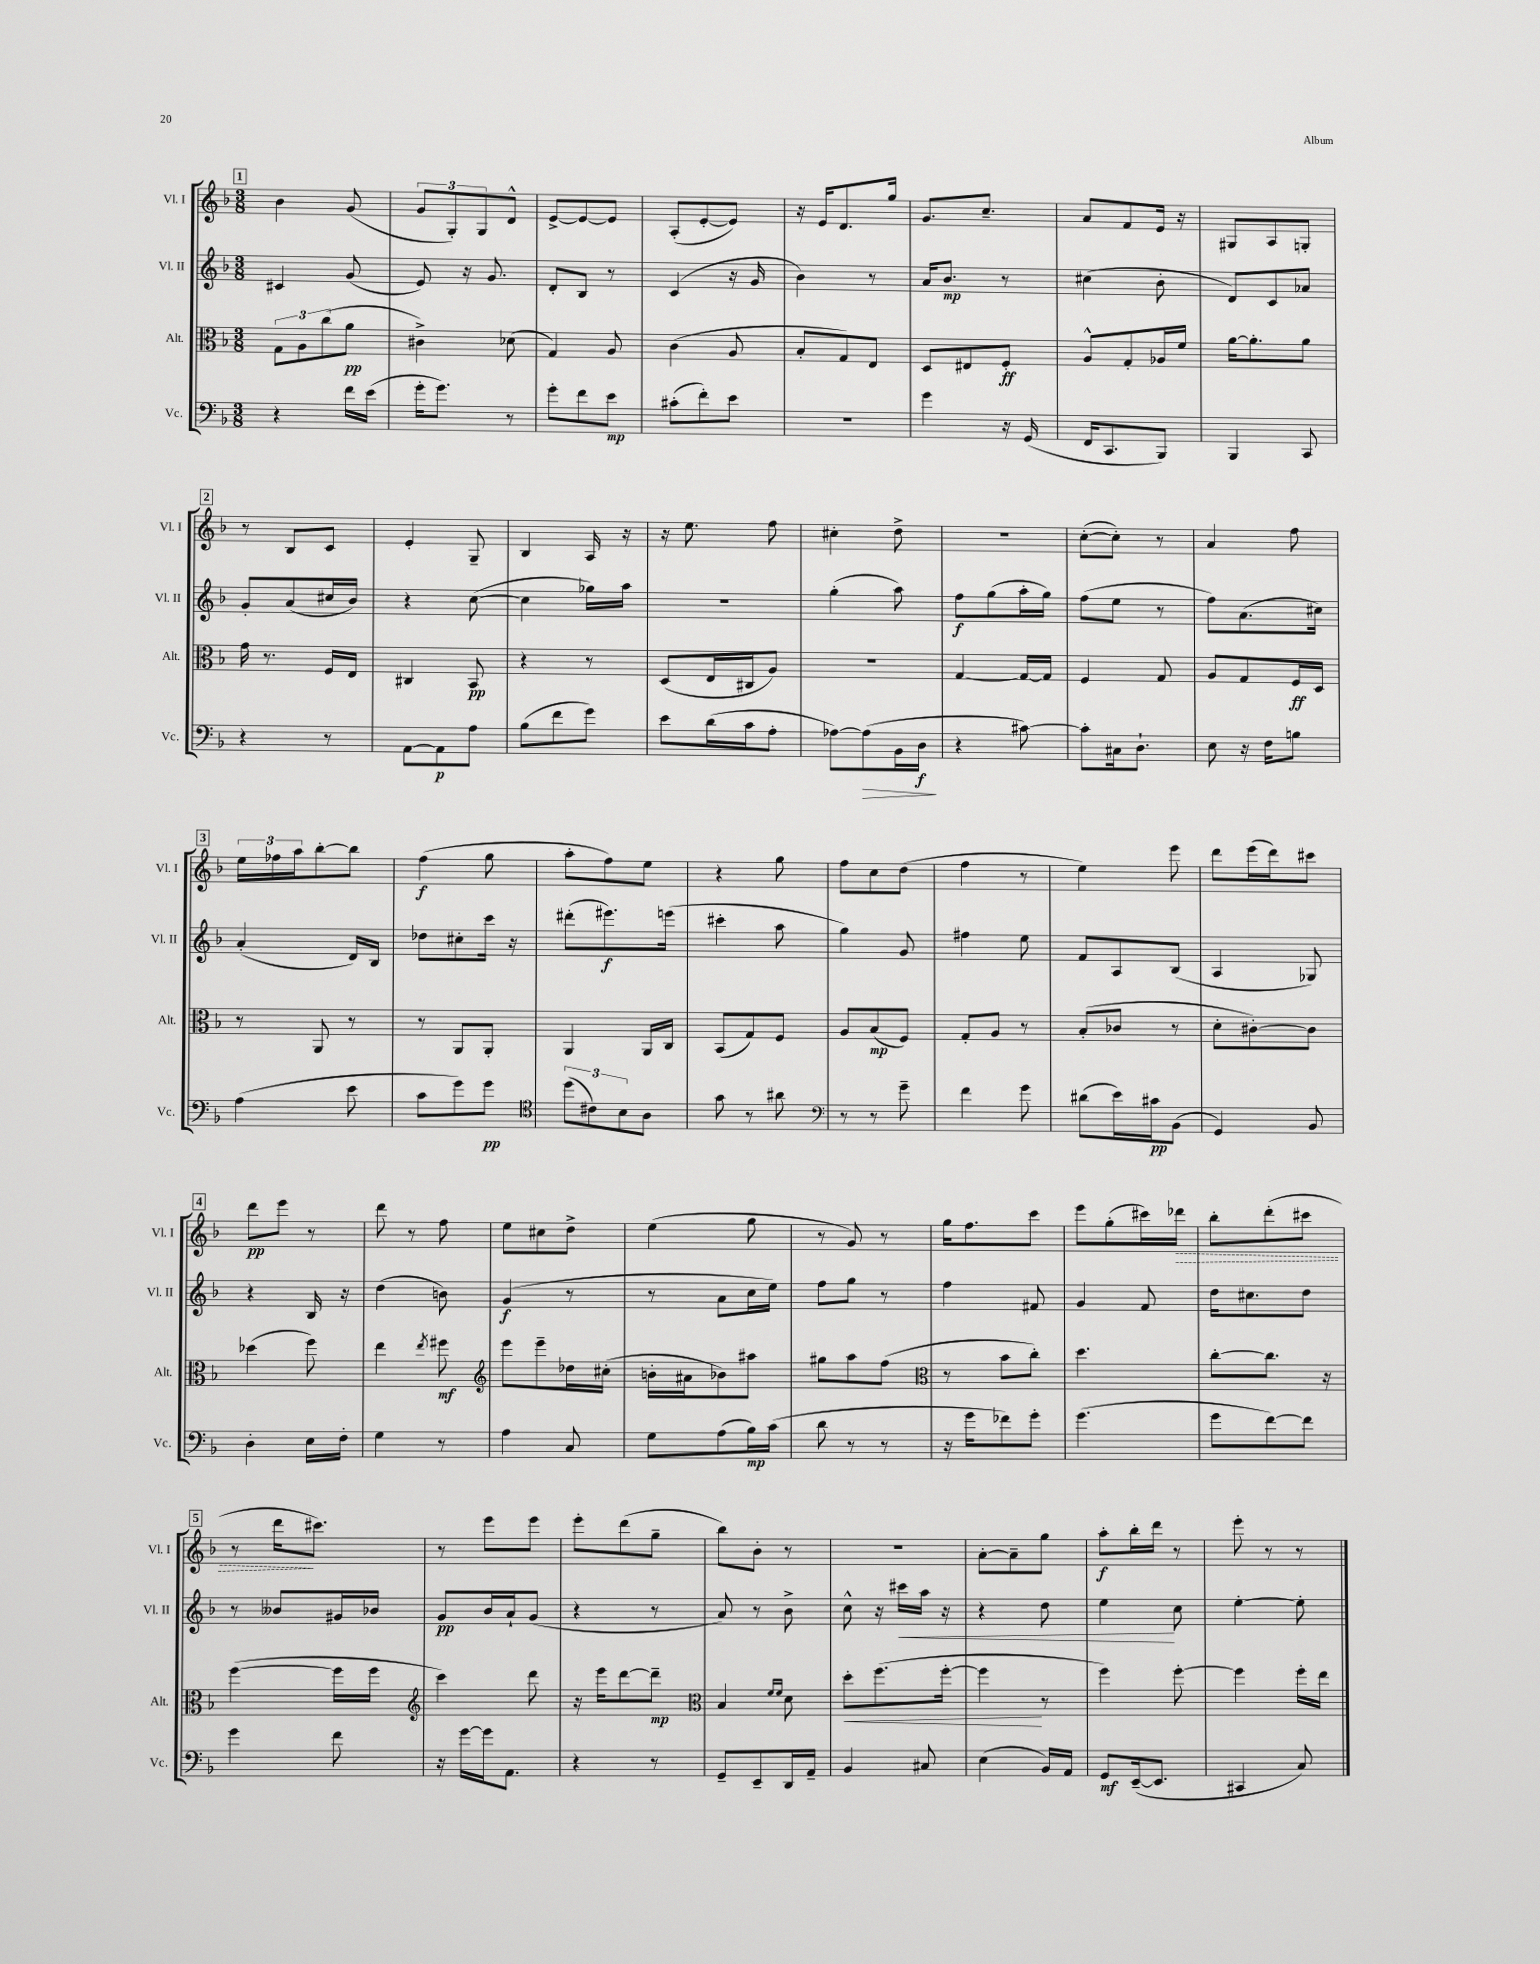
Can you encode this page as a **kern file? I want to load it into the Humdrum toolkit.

**kern	**dynam	**kern	**dynam	**kern	**dynam	**kern	**dynam
*part4	*part4	*part3	*part3	*part2	*part2	*part1	*part1
*staff4	*staff4	*staff3	*staff3	*staff2	*staff2	*staff1	*staff1
*I"Vc.	*	*I"Alt.	*	*I"Vl. II	*	*I"Vl. I	*
*I'Vc.	*	*I'Alt.	*	*I'Vl. II	*	*I'Vl. I	*
*clefF4	*	*clefC3	*	*clefG2	*	*clefG2	*
*k[b-]	*	*k[b-]	*	*k[b-]	*	*k[b-]	*
*M3/8	*	*M3/8	*	*M3/8	*	*M3/8	*
!!LO:REH:place=s1:t=1
=63	=63	=63	=63	=63	=63	=63	=63
4r	.	12G\L	.	4c#X/	.	4b-\	.
.	.	12A\	.	.	.	.	.
.	.	(12cc\	.	.	.	.	.
16f\LL	.	8a\J	pp	(8g/	.	(8g/	.
(16e\JJ	.	.	.	.	.	.	.
=64	=64	=64	=64	=64	=64	=64	=64
16g'\KL	.	4c#X^\)	.	8e/)	.	12g/L	.
8.g\J)	.	.	.	.	.	.	.
.	.	.	.	.	.	12G'/)	.
.	.	.	.	16r	.	.	.
.	.	.	.	.	.	12G/	.
.	.	.	.	8.g/	.	.	.
8r	.	(8d-X\	.	.	.	8d^^/J	.
=65	=65	=65	=65	=65	=65	=65	=65
8g'\L	.	4G/)	.	8d'/L	.	[8e^/L	.
8f\	.	.	.	8B-/J	.	8e/_	.
8e\J	mp	8A/	.	8r	.	8e/J]	.
=66	=66	=66	=66	=66	=66	=66	=66
(8c#X'\L	.	(4c\	.	(4c/	.	(8A'/L	.
8f'\)	.	.	.	.	.	[8e'/	.
8e\J	.	8A/	.	16r	.	8e/J])	.
.	.	.	.	16g/	.	.	.
=67	=67	=67	=67	=67	=67	=67	=67
4.r	.	8B-'/L	.	4b-\)	.	16r	.
.	.	.	.	.	.	16e/KL	.
.	.	8G/)	.	.	.	8.d/	.
.	.	8E/J	.	8r	.	.	.
.	.	.	.	.	.	16gg/Jk	.
=68	=68	=68	=68	=68	=68	=68	=68
4g\	.	8D/L	.	16a/KL	.	8.g/L	.
.	.	.	.	8.b-/J	mp	.	.
.	.	8E#X/	.	.	.	.	.
.	.	.	.	.	.	8.cc~/J	.
16r	.	8F'/J	ff	8r	.	.	.
(16GG/	.	.	.	.	.	.	.
=69	=69	=69	=69	=69	=69	=69	=69
16FF/KL	.	8A^^/L	.	(4cc#X\	.	8a/L	.
8.CC/	.	.	.	.	.	.	.
.	.	8G'/	.	.	.	8f/	.
8BBB-/J)	.	16A-X/L	.	8b-'\	.	16e/Jk	.
.	.	16f/JJ	.	.	.	16r	.
=70	=70	=70	=70	=70	=70	=70	=70
4BBB-/	.	[16a\KL	.	8d/L)	.	8G#X/L	.
.	.	8.a'\]	.	.	.	.	.
.	.	.	.	8c/	.	8A/	.
8CC/	.	8a\J	.	8a-X/J	.	8Gn'/J	.
!!LO:LB:g=z
!!LO:REH:place=s1:t=2
=71	=71	=71	=71	=71	=71	=71	=71
4r	.	16g\	.	8g'/L	.	8r	.
.	.	8.r	.	.	.	.	.
.	.	.	.	(8a/	.	8B-/L	.
8r	.	16F/LL	.	16cc#X/L	.	8c/J	.
.	.	16E/JJ	.	16b-/JJ)	.	.	.
=72	=72	=72	=72	=72	=72	=72	=72
[8AA\L	.	4C#X/	.	4r	.	4e'/	.
8AA\]	p	.	.	.	.	.	.
8A\J	.	8BB-/	pp	([8cc\	.	8G~/	.
=73	=73	=73	=73	=73	=73	=73	=73
(8B-\L	.	4r	.	4cc\]	.	4B-/	.
8f\	.	.	.	.	.	.	.
8g\J)	.	8r	.	16gg-X\LL)	.	16A/	.
.	.	.	.	16aa\JJ	.	16r	.
=74	=74	=74	=74	=74	=74	=74	=74
8e\L	.	(8D/L	.	4.r	.	16r	.
.	.	.	.	.	.	8.ee\	.
(16d\L	.	16E/L	.	.	.	.	.
16c\J	.	16C#X/J	.	.	.	.	.
8A'\J	.	8A/J)	.	.	.	8ff\	.
=75	=75	=75	=75	=75	=75	=75	=75
[8A-X\L)	.	4.r	.	(4gg'\	.	4cc#X'\	.
!	!LO:HP:b	!	!	!	!	!	!
(8A-\]	>	.	.	.	.	.	.
16BB-\L	.	.	.	8aa\)	.	8dd^\	.
16D\JJ	f	.	.	.	.	.	.
.	]	.	.	.	.	.	.
=76	=76	=76	=76	=76	=76	=76	=76
4r	.	[4G/	.	8ff\L	f	4.r	.
.	.	.	.	(8gg\	.	.	.
[8c#X\)	.	16G/LL_	.	16aa'\L	.	.	.
.	.	16G/JJ]	.	16gg\JJ)	.	.	.
=77	=77	=77	=77	=77	=77	=77	=77
8c#'\L]	.	4F/	.	(8ff\L	.	([8cc'\L	.
16C#X\k	.	.	.	8ee\J	.	8cc'\J])	.
8.D`\J	.	.	.	.	.	.	.
.	.	8G/	.	8r	.	8r	.
=78	=78	=78	=78	=78	=78	=78	=78
8E\	.	8A/L	.	8ff\L)	.	4a/	.
16r	.	8G/	.	(8.a\	.	.	.
16F\KL	.	.	.	.	.	.	.
8Bn\J	.	16F/L	ff	.	.	8ff\	.
.	.	16D/JJ	.	16cc#X\Jk)	.	.	.
!!LO:LB:g=z
!!LO:REH:place=s1:t=3
=79	=79	=79	=79	=79	=79	=79	=79
(4A\	.	8r	.	(4a'/	.	24ee\LL	.
.	.	.	.	.	.	24ff-X\	.
.	.	.	.	.	.	24aa\J	.
.	.	8AA/	.	.	.	[8bb-'\	.
8e\	.	8r	.	16d/LL)	.	8bb-\J]	.
.	.	.	.	16B-/JJ	.	.	.
=80	=80	=80	=80	=80	=80	=80	=80
8c\L	.	8r	.	8dd-X\L	.	(4ff\	f
8g\)	.	8AA/L	.	8cc#X'\	.	.	.
8g\J	pp	8AA'/J	.	16ccc\Jk	.	8gg\	.
.	.	.	.	16r	.	.	.
=81	=81	=81	=81	=81	=81	=81	=81
*clefC4	*	*	*	*	*	*	*
(12dd\L	.	4AA/	.	(8ddd#X'\L	.	8aa'\L	.
12c#X\)	.	.	.	.	.	.	.
.	.	.	.	8.eee#X\)	f	8ff\)	.
12B-\	.	.	.	.	.	.	.
8A\J	.	16AA/LL	.	.	.	8ee\J	.
.	.	16C/JJ	.	(16eeen\Jk	.	.	.
=82	=82	=82	=82	=82	=82	=82	=82
8g\	.	(8BB-/L	.	4ccc#X'\	.	4r	.
8r	.	8G/)	.	.	.	.	.
8a#X\	.	8F/J	.	8aa\	.	8gg\	.
=83	=83	=83	=83	=83	=83	=83	=83
*clefF4	*	*	*	*	*	*	*
8r	.	8A/L	.	4gg\)	.	8ff\L	.
8r	.	(8B-/	mp	.	.	8cc\	.
8g~\	.	8F/J)	.	8g/	.	(8dd\J	.
=84	=84	=84	=84	=84	=84	=84	=84
4f\	.	8G'/L	.	4ff#X\	.	4ff\	.
.	.	8A/J	.	.	.	.	.
8g\	.	8r	.	8ee\	.	8r	.
=85	=85	=85	=85	=85	=85	=85	=85
(8d#X\L	.	(8B-'/L	.	8f/L	.	4ee\)	.
16e\L)	.	8c-X/J	.	8A/	.	.	.
16c#X\J	pp	.	.	.	.	.	.
(8BB-\J	.	8r	.	(8B-/J	.	8eee\	.
=86	=86	=86	=86	=86	=86	=86	=86
4GG/)	.	8d'\L	.	4A/	.	8ddd\L	.
.	.	[8c#X'\)	.	.	.	(16eee\L	.
.	.	.	.	.	.	16ddd\J)	.
8BB-/	.	8c#\J]	.	8G-X/)	.	8ccc#X\J	.
!!LO:LB:g=z
!!LO:REH:place=s1:t=4
=87	=87	=87	=87	=87	=87	=87	=87
4D'\	.	(4dd-X\	.	4r	.	8ddd\L	pp
.	.	.	.	.	.	8eee\J	.
16E\LL	.	8ff\)	.	16B-/	.	8r	.
16F'\JJ	.	.	.	16r	.	.	.
=88	=88	=88	=88	=88	=88	=88	=88
4G\	.	4ee\	.	(4dd\	.	8ddd\	.
.	.	.	.	.	.	8r	.
.	.	8qee/	.	.	.	.	.
8r	.	8ff#X\	mf	8bn\)	.	8ff\	.
=89	=89	=89	=89	=89	=89	=89	=89
*	*	*clefG2	*	*	*	*	*
4A\	.	8eee\L	.	(4g/	f	8ee\L	.
.	.	8eee~\	.	.	.	8cc#X\	.
8C/	.	16dd-X\L	.	8r	.	8dd^\J	.
.	.	(16cc#X'\JJ	.	.	.	.	.
=90	=90	=90	=90	=90	=90	=90	=90
8G\L	.	16bn'\LL	.	8r	.	(4ee\	.
.	.	16a#X\J	.	.	.	.	.
(8A\	.	8b-X\)	.	8a\L	.	.	.
16B-\L)	mp	8aa#X\J	.	16cc\L	.	8gg\	.
(16c\JJ	.	.	.	16ee\JJ)	.	.	.
=91	=91	=91	=91	=91	=91	=91	=91
8d\	.	8gg#X\L	.	8ff\L	.	8r	.
8r	.	8aa\	.	8gg\J	.	8g/)	.
8r	.	(8ff\J	.	8r	.	8r	.
=92	=92	=92	=92	=92	=92	=92	=92
*	*	*clefC3	*	*	*	*	*
16r	.	8r	.	4ff\	.	16gg\KL	.
16g\KL	.	.	.	.	.	8.ff\	.
8f-X\)	.	8b-\L	.	.	.	.	.
8g'\J	.	8cc'\J)	.	8f#X/	.	8ccc\J	.
=93	=93	=93	=93	=93	=93	=93	=93
(4.g\	.	4.dd\	.	4g/	.	8eee\L	.
.	.	.	.	.	.	(8gg'\	.
.	.	.	.	8f/	.	16ccc#X\L)	.
!	!	!	!	!	!	!	!LO:HP:b
.	.	.	.	.	.	16ddd-X\JJ	>
=94	=94	=94	=94	=94	=94	=94	=94
8g\L	.	[8cc'\L	.	16dd\KL	.	8bb-'\L	.
.	.	.	.	8.cc#X\	.	.	.
[8f\)	.	8.cc\J]	.	.	.	(8ddd'\	.
8f\J]	.	.	.	8dd\J	.	8ccc#X\J	.
.	.	16r	.	.	.	.	.
!!LO:LB:g=z
!!LO:REH:place=s1:t=5
=95	=95	=95	=95	=95	=95	=95	=95
4g\	.	([4ff\	.	8r	.	8r	.
.	.	.	.	8b--X/L	.	16ddd\KL	.
.	.	.	.	.	.	8.ccc#X\J)	]
8f\	.	16ff\LL]	.	16g#X/L	.	.	.
.	.	16ff\JJ	.	16b-X/JJ	.	.	.
=96	=96	=96	=96	=96	=96	=96	=96
*	*	*clefG2	*	*	*	*	*
16r	.	4ccc\)	.	8g/L	pp	8r	.
[16g\LL	.	.	.	.	.	.	.
16g\J]	.	.	.	16b-/L	.	8eee\L	.
8.AA\J	.	.	.	16a`/J	.	.	.
.	.	8ddd\	.	(8g/J	.	8eee\J	.
=97	=97	=97	=97	=97	=97	=97	=97
4r	.	16r	.	4r	.	8eee'\L	.
.	.	16eee\KL	.	.	.	.	.
.	.	[8ddd\	.	.	.	(8ddd\	.
8r	.	8ddd~\J]	mp	8r	.	8gg~\J	.
=98	=98	=98	=98	=98	=98	=98	=98
*	*	*clefC3	*	*	*	*	*
8GG~/L	.	4B-/	.	8a/)	.	8bb-\L)	.
8EE~/	.	.	.	8r	.	8b-'\J	.
.	.	16qqf/LL	.	.	.	.	.
.	.	16qqf/JJ	.	.	.	.	.
16DD/L	.	8d\	.	8b-^\	.	8r	.
16AA~/JJ	.	.	.	.	.	.	.
=99	=99	=99	=99	=99	=99	=99	=99
!	!	!	!LO:HP:b	!	!	!	!
4BB-/	.	8dd'\L	<	8cc^^\	.	4.r	.
.	.	(8.ff\	.	16r	.	.	.
!	!	!	!	!	!LO:HP:b	!	!
.	.	.	.	16ccc#X\LL	<	.	.
8C#X/	.	.	.	16aa\JJ	.	.	.
.	.	[16ff'\Jk	.	16r	.	.	.
=100	=100	=100	=100	=100	=100	=100	=100
(4E\	.	4ff\]	.	4r	.	[8a'\L	.
.	.	.	.	.	.	8a~\]	.
16BB-/LL)	.	8r	[	8dd\	.	8gg\J	.
16AA/JJ	.	.	.	.	.	.	.
=101	=101	=101	=101	=101	=101	=101	=101
8GG/L	mf	4ff\)	.	4ee\	.	8aa'\L	f
([16EE~/k	.	.	.	.	.	16bb-'\L	.
8.EE/J]	.	.	.	.	.	16ddd\JJ	.
.	.	[8ff'\	.	8cc\	[	8r	.
=102	=102	=102	=102	=102	=102	=102	=102
4CC#X/	.	4ff\]	.	[4ee'\	.	8eee'\	.
.	.	.	.	.	.	8r	.
8C/)	.	16ff'\LL	.	8ee'\]	.	8r	.
.	.	16ee\JJ	.	.	.	.	.
==	==	==	==	==	==	==	==
*-	*-	*-	*-	*-	*-	*-	*-
